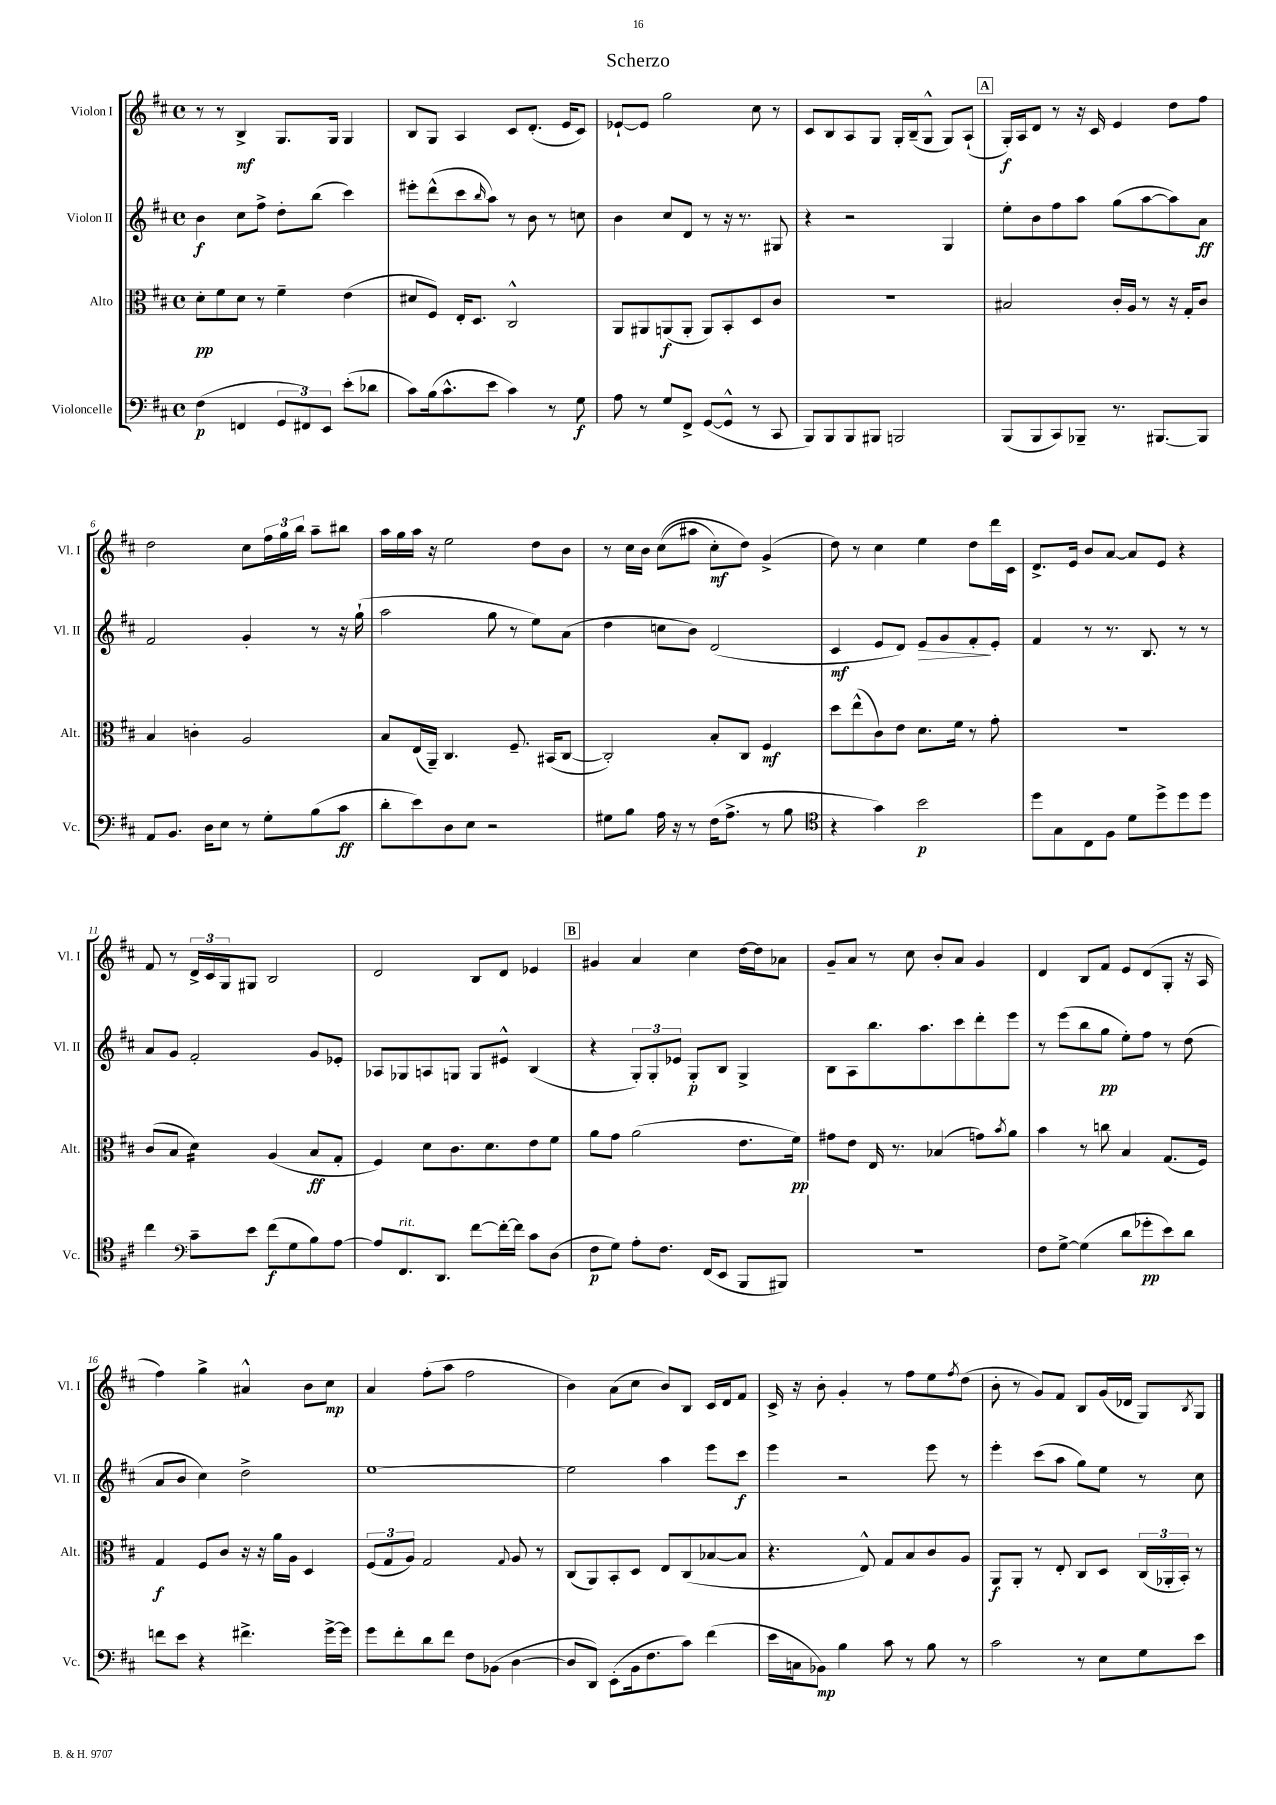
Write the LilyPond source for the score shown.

\header { title = "Scherzo" }
<<
\new StaffGroup <<
\new Staff = "s0" \with { instrumentName = "Violon I" shortInstrumentName = "Vl. I" } {
    \clef treble \key d \major \defaultTimeSignature \time 4/4
    r8 r8 b4->\mf g8. g16 g4 |
    b8 g8 a4 cis'8 d'8.-.( e'16 cis'8) |
    ees'8~-! ees'8 g''2 cis''8 r8 |
    cis'8 b8 a8 g8 g16-. b16--( g8-^ g8) a8-!( |
    \mark \markup { \box "A" } g16-.\f) a16 d'8 r8 r16 cis'16 e'4 d''8 fis''8 |
    d''2 cis''8 \tuplet 3/2 { fis''16 g''16 b''16 } a''8-- bis''8 |
    a''16 g''16 a''16 r16 e''2 d''8 b'8 |
    r8 cis''16 b'16 cis''8(\( ais''8 cis''8-.\mf) d''8\) g'4->( |
    d''8) r8 cis''4 e''4 d''8 d'''16 cis'16 |
    d'8.-> e'16 b'8 a'8~ a'8 e'8 r4 |
    fis'8 r8 \tuplet 3/2 { d'16-> cis'16 g16 } gis8 b2 |
    d'2 b8 d'8 ees'4 |
    \mark \markup { \box "B" } gis'4 a'4 cis''4 d''16~ d''16 aes'8 |
    g'8-- a'8 r8 cis''8 b'8-. a'8 g'4 |
    d'4 b8 fis'8 e'8 d'8( g8-. r16 a16 |
    fis''4) g''4-> ais'4-^ b'8 cis''8\mp |
    a'4 fis''8-.( a''8 fis''2 |
    b'4) a'8( cis''8 b'8) b8 cis'16 d'16 fis'8 |
    cis'16-> r16 b'8-. g'4-. r8 fis''8 e''8 \acciaccatura { fis''8 } d''8( |
    b'8-. r8 g'8) fis'8 b8 g'16( des'16 g8) \acciaccatura { b8 } g8 \bar "|." |
}
\new Staff = "s1" \with { instrumentName = "Violon II" shortInstrumentName = "Vl. II" } {
    \clef treble \key d \major \defaultTimeSignature \time 4/4
    b'4\f cis''8 fis''8-> d''8-. b''8( cis'''4) |
    eis'''8-. d'''8-^( cis'''8 \grace { b''16 } a''8) r8 b'8 r8 c''8 |
    b'4 cis''8 d'8 r8 r16 r8. gis8 |
    r4 r2 g4 |
    \mark \markup { \box "A" } e''8-. b'8 fis''8 a''8 g''8( a''8~ a''8) a'8\ff |
    fis'2 g'4-. r8 r16 g''16-!( |
    a''2 g''8 r8 e''8) a'8( |
    d''4 c''8 b'8) d'2( |
    cis'4\mf e'8 d'8) e'8\> g'8 fis'8-.\! e'8-. |
    fis'4 r8 r8. b8. r8 r8 |
    a'8 g'8 fis'2-. g'8 ees'8-. |
    aes8 ges8 a8 g8 g8 eis'8-^ b4( |
    \mark \markup { \box "B" } r4 \tuplet 3/2 { g8-.) g8-. ees'8 } g8-.\p b8 g4-> |
    b8 a8 b''8. a''8. cis'''8 d'''8-. e'''8 |
    r8 e'''8( b''8 g''8\pp e''8-.) fis''8 r8 d''8( |
    a'8 b'8 cis''4) d''2-> |
    e''1~ |
    e''2 a''4 e'''8 cis'''8\f |
    e'''4 r2 e'''8 r8 |
    e'''4-. cis'''8( a''8 g''8) e''8 r8 cis''8 \bar "|." |
}
\new Staff = "s2" \with { instrumentName = "Alto" shortInstrumentName = "Alt." } {
    \clef alto \key d \major \defaultTimeSignature \time 4/4
    d'8-.\pp fis'8 d'8 r8 fis'4-- e'4( |
    dis'8 fis8) e16-. d8. cis2-^ |
    a,8 ais,8 a,8\f( a,8-. a,8) b,8-. d8 cis'8 |
    R1 |
    \mark \markup { \box "A" } bis2 cis'16-. a16 r8 r16 g16-. cis'8 |
    b4 c'4-. a2 |
    b8 e16( a,16--) cis4. fis8.-- bis,16( cis8~ |
    cis2-.) b8-. cis8 fis4\mf |
    d''8 e''8-^( cis'8) e'8 d'8. fis'16 r8 g'8-. |
    R1 |
    cis'8( b8 d'4:16) a4( b8\ff g8-. |
    fis4) d'8 cis'8. d'8. e'8 fis'8 |
    \mark \markup { \box "B" } a'8 g'8 a'2( e'8. fis'16\pp) |
    gis'8 e'8 e16 r8. bes4( g'8) \acciaccatura { b'8 } a'8 |
    b'4 r8 c''8 b4 g8.( fis16) |
    g4\f fis8 cis'8 r16 r16 a'16 a16 d4 |
    \tuplet 3/2 { fis8( g8 a8) } g2 \appoggiatura { g8 } a8 r8 |
    cis8( a,8) b,8-. d8 e8 cis8( bes8~ bes8 |
    r4. e8-^) g8 b8 cis'8 a8 |
    a,8\f a,8-. r8 e8-. cis8 d8 \tuplet 3/2 { cis16( aes,16-. b,16-.) } r8 \bar "|." |
}
\new Staff = "s3" \with { instrumentName = "Violoncelle" shortInstrumentName = "Vc." } {
    \clef bass \key d \major \defaultTimeSignature \time 4/4
    fis4\p( f,4 \tuplet 3/2 { g,8 fis,8) e,8 } e'8-.( des'8 |
    cis'8) b16( cis'8.-^ e'8 cis'4) r8 g8\f |
    a8 r8 g8 fis,8-> g,8~( g,8-^ r8 cis,8 |
    b,,8) b,,8 b,,8 bis,,8 b,,2 |
    \mark \markup { \box "A" } b,,8( b,,8 cis,8) bes,,8-- r8. bis,,8.~ bis,,8 |
    a,8 b,8. d16 e8 r8 g8-. b8( cis'8\ff |
    d'8-. e'8) d8 e8 r2 |
    gis8 b8 a16 r16 r8 fis16( a8.-> r8 b8 |
    \clef tenor r4 g'4) b'2\p |
    d''8 g8 cis8 fis8 d'8 d''8-> d''8 d''8 |
    cis''4 \clef bass cis'8-- e'8 fis'8\f( g8 b8) a8~ |
    a8 fis,8.^\markup { \italic "rit." } d,8. fis'8~ fis'16~-. fis'16 cis'8 d8( |
    \mark \markup { \box "B" } fis8\p g8) a8-. fis8. fis,16( e,8 b,,8 bis,,8) |
    R1 |
    fis8 g8~-> g4( d'8 ges'8-.\pp e'8) d'8 |
    f'8 e'8 r4 fis'4.-> g'16~-> g'16 |
    g'8 fis'8-. d'8 fis'8 fis8 bes,8( d4~ |
    d8 d,8) e,8-.( b,16 fis8. cis'8) fis'4( |
    e'16 c16 bes,8\mp) b4 cis'8 r8 b8 r8 |
    cis'2 r8 e8 g8 e'8 \bar "|." |
}
>>
>>
